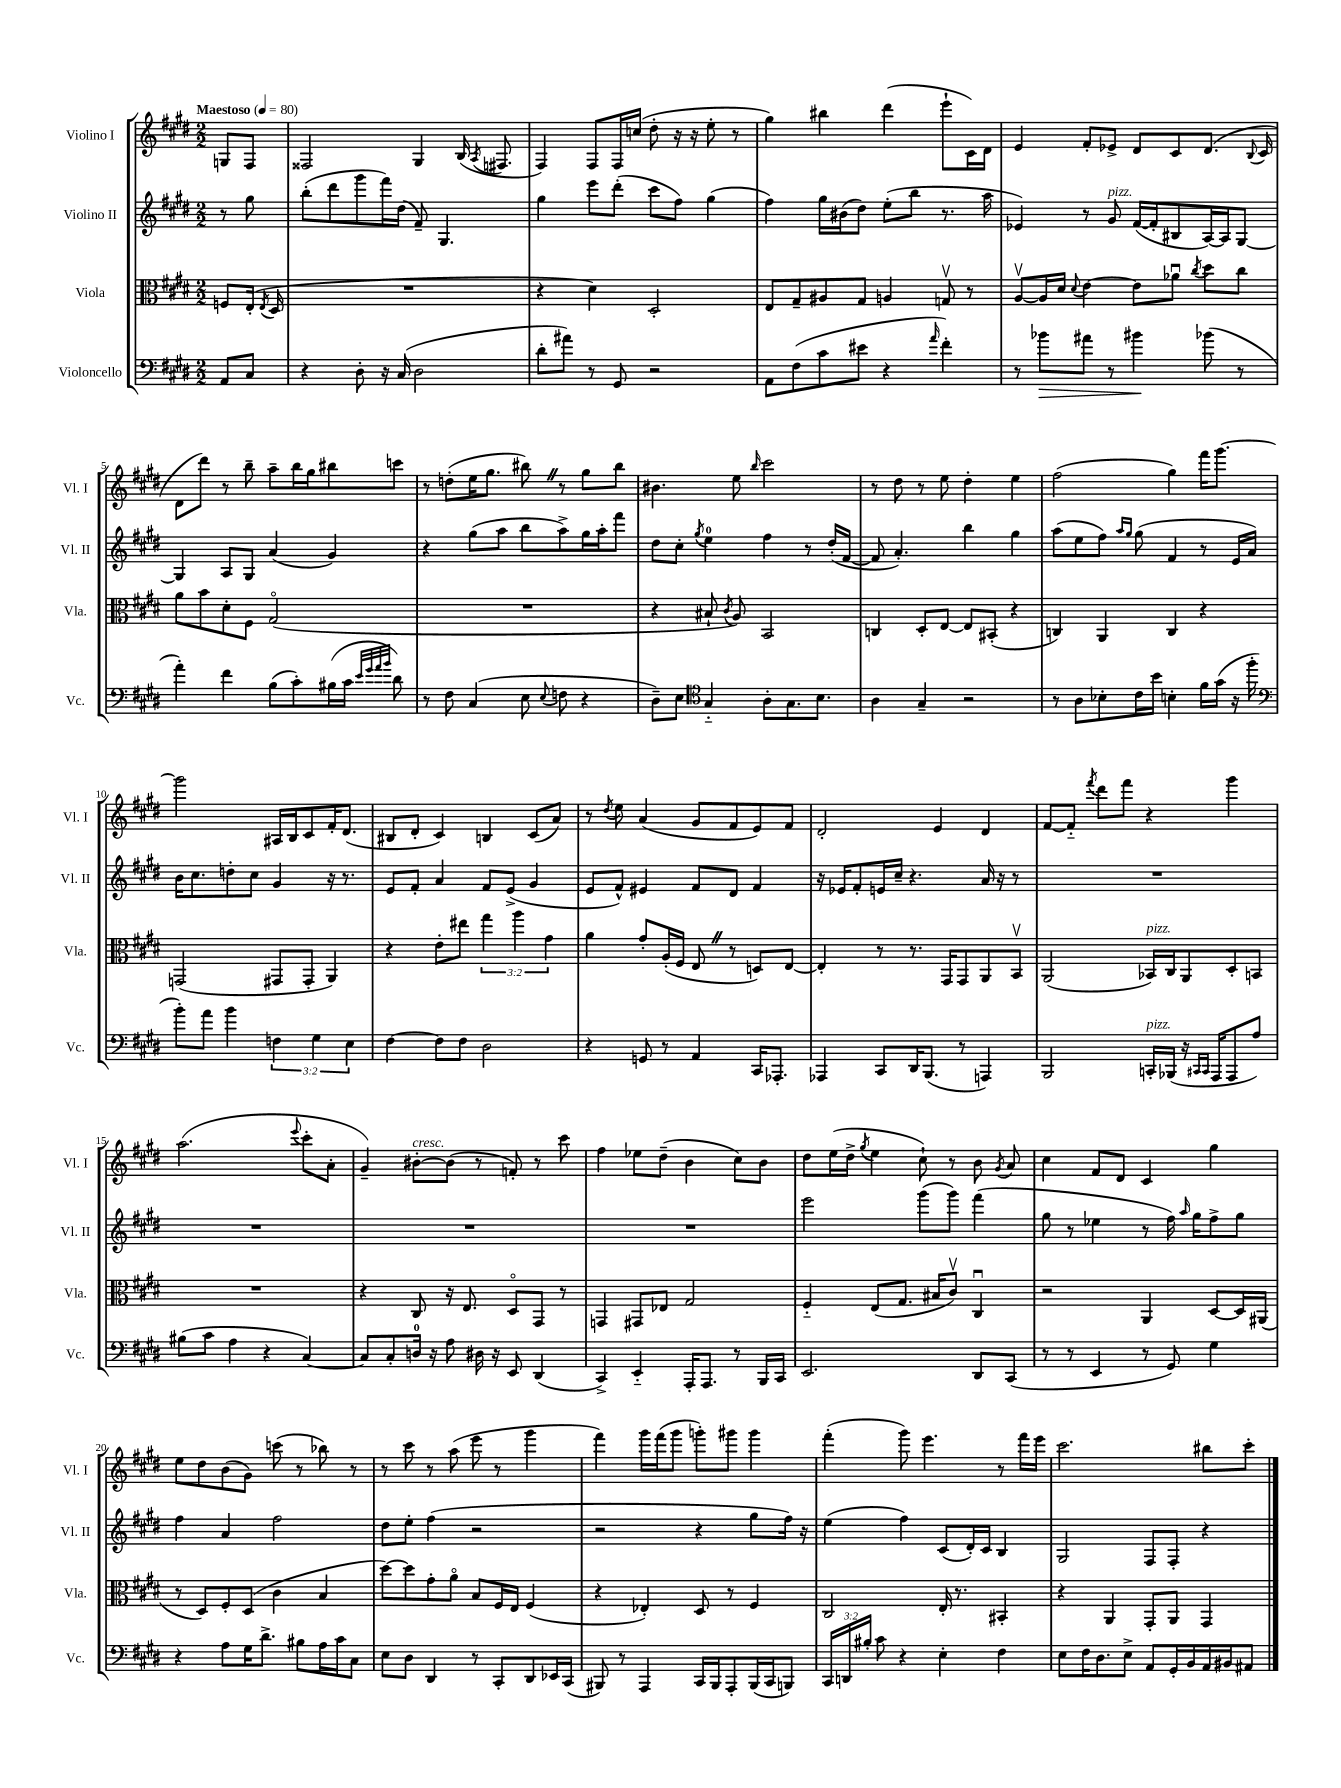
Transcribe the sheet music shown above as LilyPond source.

<<
\new StaffGroup <<
\new Staff = "s0" \with { instrumentName = "Violino I" shortInstrumentName = "Vl. I" } {
    \clef treble \key e \major \numericTimeSignature \time 2/2 \partial 4 \tempo "Maestoso" 4 = 80
    \autoBeamOff g8[ fis8] |
    fisis2 gis4 b16( \acciaccatura { a8 } fis8. |
    fis4) fis8[ fis16 c''16]( dis''8-. r16 r16 e''8-. r8 |
    gis''4) bis''4 dis'''4( e'''8[-! cis'16) dis'16] |
    e'4 fis'8[-. ees'8]-> dis'8[ cis'8 dis'8.]( \appoggiatura { b8 } cis'16 |
    dis'8[ dis'''8]) r8 b''8-- a''8[-- b''16 gis''16 bis''8 c'''8] |
    r8 d''8[-.( e''16 gis''8.] bis''8) \once \override BreathingSign.text = \markup { \musicglyph "scripts.caesura.straight" } \breathe r8 gis''8[ bis''8] |
    bis'4. e''8 \grace { b''16 } cis'''2 |
    r8 dis''8 r8 e''8 dis''4-. e''4 |
    fis''2( gis''4) fis'''16[ gis'''8.]~ |
    gis'''2 ais16[ b16 cis'8 fis'16-. dis'8.]( |
    bis8[ dis'8]-. cis'4) b4 cis'8[( a'8]) |
    r8 \acciaccatura { dis''8 } e''8 a'4( gis'8[ fis'8 e'8) fis'8] |
    dis'2-. e'4 dis'4 |
    fis'8[~ fis'8]-_ \acciaccatura { fis'''8 } dis'''8[ fis'''8] r4 gis'''4 |
    a''2.( \appoggiatura { e'''8 } cis'''8[-. a'8]-. |
    gis'4--) bis'8[~-.^\markup { \italic "cresc." } bis'8]( r8 f'8-.) r8 cis'''8 |
    fis''4 ees''8[ dis''8]--( b'4 cis''8[) b'8] |
    dis''8[ e''16( dis''16]-> \acciaccatura { gis''8 } e''4 cis''8-!) r8 b'8 \acciaccatura { gis'8 } a'8 |
    cis''4 fis'8[ dis'8] cis'4 gis''4 |
    e''8[ dis''8 b'8( gis'8]) c'''8( r8 bes''8) r8 |
    r8 cis'''8 r8 a''8( e'''8 r8 gis'''4 |
    fis'''4) gis'''16[ fis'''16( gis'''8] g'''8[-.) gis'''8] gis'''4 |
    fis'''4-.( gis'''8) e'''4. r8 fis'''16[ e'''16] |
    cis'''2. bis''8[ cis'''8]-. \bar "|." |
}
\new Staff = "s1" \with { instrumentName = "Violino II" shortInstrumentName = "Vl. II" } {
    \clef treble \key e \major \numericTimeSignature \time 2/2 \partial 4
    \autoBeamOff r8 gis''8 |
    b''8[-.( dis'''8 gis'''8 fis'''16) dis''16]( fis'8--) gis4. |
    gis''4 e'''8[ dis'''8]-.( cis'''8[ fis''8]) gis''4( |
    fis''4) gis''16[ bis'16( dis''8]) e''8[-.( b''8] r8. a''16 |
    ees'4) r8 gis'8^\markup { \italic "pizz." } fis'16[~( fis'16-. bis8 a16~) a16 gis8]~ |
    gis4 a8[ gis8] a'4( gis'4) |
    r4 gis''8[( a''8] b''8[ a''8->) gis''16 a''16-. fis'''8] |
    dis''8[ cis''8]-. \acciaccatura { gis''8 } e''4-0 fis''4 r8 dis''16[-.( fis'16]~ |
    fis'8 a'4.-.) b''4 gis''4 |
    a''8[( e''8 fis''8]) \grace { a''16[ gis''16] } gis''8( fis'4 r8 e'16[ a'16]) |
    b'16[ cis''8. d''8-. cis''8] gis'4 r16 r8. |
    e'8[ fis'8]-. a'4 fis'8[ e'8]->( gis'4 |
    e'8[ fis'8]-^) eis'4 fis'8[ dis'8] fis'4 |
    r16 ees'16[ fis'8-. e'16 cis''16]-- r4. a'16 r16 r8 |
    R1 |
    R1 |
    R1 |
    R1 |
    e'''2 gis'''8[( gis'''8]) fis'''4( |
    gis''8 r8 ees''4 r8 fis''16) \grace { a''16 } gis''16[ fis''8-> gis''8] |
    fis''4 a'4 fis''2 |
    dis''8[ e''8]-. fis''4( r2 |
    r2 r4 gis''8[ fis''16]) r16 |
    e''4( fis''4) cis'8[( dis'16-.) cis'16] b4 |
    gis2 fis8[ fis8]-. r4 \bar "|." |
}
\new Staff = "s2" \with { instrumentName = "Viola" shortInstrumentName = "Vla." } {
    \clef alto \key e \major \numericTimeSignature \time 2/2 \override Staff.TupletNumber.text = #tuplet-number::calc-fraction-text \partial 4
    \autoBeamOff f8[ e16]-.( \acciaccatura { e8 } dis16 |
    R1 |
    r4 dis'4) dis2-. |
    e8[ gis8-- ais8 gis8] a4 g8\upbow r8 |
    a8[~\upbow a16 dis'16] \appoggiatura { dis'8 } e'4~ e'8[ aes'8]\downbow \acciaccatura { cis''8 } dis''8[ cis''8] |
    a'8[ b'8 dis'8-. fis8] gis2\flageolet( |
    R1 |
    r4 bis8-! \acciaccatura { cis'8 } a8) b,2 |
    c4 dis8[-. e8]~ e8[ bis,8]-.( r4 |
    c4) a,4 c4 r4 |
    g,2( gis,8[ gis,8]-. a,4) |
    r4 e'8[-. eis''8] \tuplet 3/2 { gis''4 a''4 gis'4 } |
    a'4 gis'8[-. a16-.( fis16] e8 \once \override BreathingSign.text = \markup { \musicglyph "scripts.caesura.straight" } \breathe r8 d8[) e8]~ |
    e4-. r8 r8. gis,16[ gis,8 a,8 b,8]\upbow |
    a,2( bes,16[^\markup { \italic "pizz." }) cis16 a,8 dis8-. b,8] |
    R1 |
    r4 cis8 r16 e8. dis8[\flageolet gis,8] r8 |
    g,4 gis,8[ ees8] gis2 |
    fis4-_ e8[( gis8.] bis16[ cis'8]\upbow) cis4\downbow |
    r2 a,4 dis8[~ dis16 ais,16]( |
    r8 dis8[) fis8-. dis8]( cis'4 b4 |
    dis''8[~) dis''8 gis'8-. a'8]\flageolet b8[ fis16 e16] fis4( |
    r4 ees4-.) dis8 r8 fis4 |
    cis2 e16-. r8. bis,4-. |
    r4 a,4 gis,8[-. a,8] gis,4 \bar "|." |
}
\new Staff = "s3" \with { instrumentName = "Violoncello" shortInstrumentName = "Vc." } {
    \clef bass \key e \major \numericTimeSignature \time 2/2 \override Staff.TupletNumber.text = #tuplet-number::calc-fraction-text \partial 4
    \autoBeamOff a,8[ cis8] |
    r4 dis8-. r16 cis16( dis2 |
    dis'8[-. ais'8]) r8 gis,8 r2 |
    a,8[ fis8( cis'8 eis'8] r4 \grace { a'16 } fis'4-.) |
    r8 bes'8[\> ais'8] r8 bis'4\! bes'8( r8 |
    a'4-.) fis'4 b8[( cis'8-.) bis16( cis'16] \grace { e'32[ gis'32 a'32 b'32] } dis'8) |
    r8 fis8 cis4( e8 \appoggiatura { e8 } f8 r4 |
    dis8[--) e8] \clef tenor gis4-_ a8[-. gis8. b8.] |
    a4 gis4-- r2 |
    r8 a8[ bes8-. cis'16 b'16] b4-. fis'16[ gis'16]( r16 fis''16-. |
    \clef bass b'8[-.) a'8] b'4 \tuplet 3/2 { f4 gis4 e4 } |
    fis4~ fis8[ fis8] dis2 |
    r4 g,8 r8 a,4 cis,16[ aes,,8.]-. |
    aes,,4 cis,8[ dis,16 b,,8.]( r8 a,,4) |
    b,,2 c,16[-.^\markup { \italic "pizz." } bes,,16]( r16 \grace { cis,16[ cis,16] } a,,16[ a,,8 a8]) |
    bis8[( cis'8] a4 r4 cis4~) |
    cis8[ cis8-. d16]-0 r16 a8 dis16 r16 e,8 dis,4( |
    cis,4->) e,4-_ a,,16[-. a,,8.] r8 b,,16[ cis,16] |
    e,2. dis,8[ cis,8]( |
    r8 r8 e,4 r8 gis,8) gis4 |
    r4 a8[ gis16 dis'8.]-> bis8[ a16 cis'16 cis8] |
    e8[ dis8] dis,4 r8 cis,8[-. dis,8 ees,16 cis,16]( |
    bis,,8) r8 a,,4 cis,16[ bis,,16 a,,8-. bis,,16( cis,16 b,,8]) |
    \tuplet 3/2 { cis,16[ d,16 bis16]-. } cis'8 r4 e4-. fis4 |
    e8[ fis16 dis8. e8]-> a,8[ gis,16-. b,16 a,16 bis,16 ais,8] \bar "|." |
}
>>
>>
